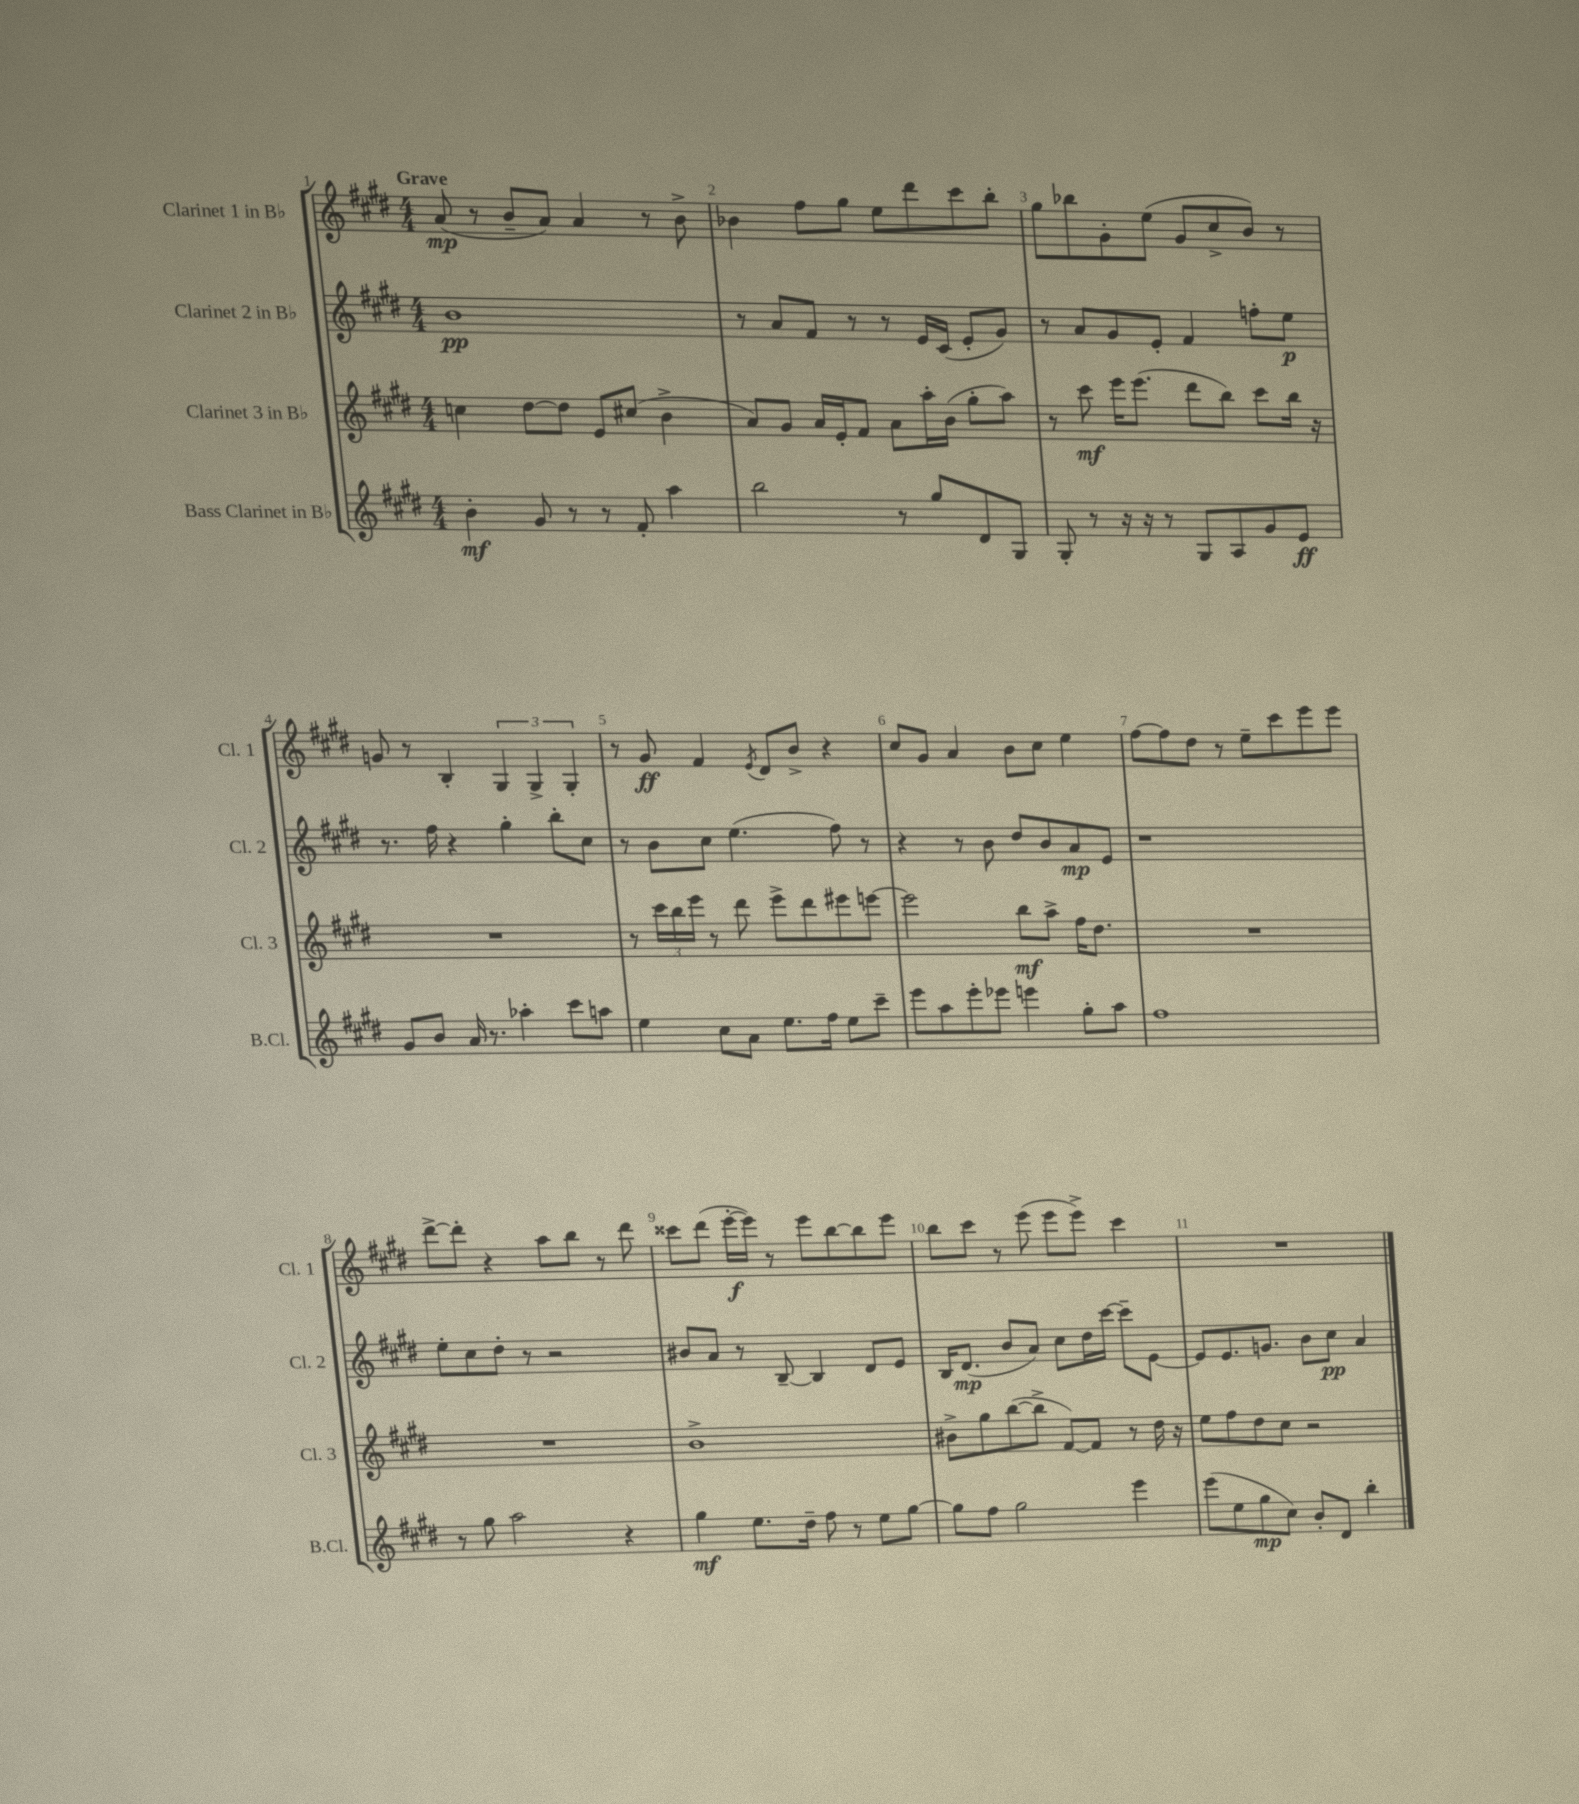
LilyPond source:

<<
\new StaffGroup <<
\new Staff = "s0" \with { instrumentName = "Clarinet 1 in Bb" shortInstrumentName = "Cl. 1" } {
    \clef treble \key e \major \numericTimeSignature \time 4/4 \tempo "Grave"
    a'8\mp( r8 b'8-- a'8) a'4 r8 b'8-> |
    bes'4 fis''8 gis''8 e''8 dis'''8 cis'''8 b''8-. |
    gis''8 bes''8 gis'8-. e''8( gis'8 cis''8-> b'8) r8 |
    g'8 r8 b4-. \tuplet 3/2 { gis4 gis4-> gis4-. } |
    r8 gis'8\ff fis'4 \acciaccatura { e'8 } dis'8 b'8-> r4 |
    cis''8 gis'8 a'4 b'8 cis''8 e''4 |
    fis''8~ fis''8 dis''8 r8 e''8-- cis'''8 e'''8 e'''8 |
    dis'''8~-> dis'''8-. r4 a''8 b''8 r8 dis'''8 |
    cisis'''8 dis'''8( e'''16~-.\f e'''16) r8 e'''8 b''8~ b''8 e'''8 |
    b''8 cis'''8 r8 e'''8( e'''8 e'''8->) cis'''4 |
    R1 \bar "|." |
}
\new Staff = "s1" \with { instrumentName = "Clarinet 2 in Bb" shortInstrumentName = "Cl. 2" } {
    \clef treble \key e \major \numericTimeSignature \time 4/4
    b'1\pp |
    r8 a'8 fis'8 r8 r8 e'16 cis'16( e'8-. gis'8) |
    r8 a'8 gis'8 e'8-. fis'4 f''8-. e''8\p |
    r8. fis''16 r4 gis''4-. b''8-. cis''8 |
    r8 b'8 cis''8 e''4.( fis''8) r8 |
    r4 r8 b'8 dis''8 b'8 a'8\mp e'8 |
    r1 |
    e''8-. cis''8 dis''8-. r8 r2 |
    bis'8 a'8 r8 b8~-- b4 dis'8 e'8 |
    b16 dis'8.\mp( b'8 a'8) cis''8 dis''16 cis'''16~ cis'''8-- e'8~ |
    e'8 e'8. g'8. b'8 cis''8\pp a'4 \bar "|." |
}
\new Staff = "s2" \with { instrumentName = "Clarinet 3 in Bb" shortInstrumentName = "Cl. 3" } {
    \clef treble \key e \major \numericTimeSignature \time 4/4
    c''4 dis''8~ dis''8 e'8 cis''8( b'4-> |
    a'8) gis'8 a'16 e'16-. fis'8 a'8 a''16-. b'16( gis''8-. a''8) |
    r8 cis'''8\mf e'''16 e'''8.( dis'''8 b''8) cis'''8 b''16 r16 |
    R1 |
    r8 \tuplet 3/2 { cis'''16 b''16 e'''16 } r8 dis'''8 e'''8-> dis'''8 eis'''8 e'''8~ |
    e'''2 b''8\mf a''8-> fis''16 dis''8. |
    R1 |
    R1 |
    b'1-> |
    bis'8-> gis''8 b''8~( b''8-> fis'8~) fis'8 r8 dis''16 r16 |
    e''8 fis''8 dis''8 cis''8 r2 \bar "|." |
}
\new Staff = "s3" \with { instrumentName = "Bass Clarinet in Bb" shortInstrumentName = "B.Cl." } {
    \clef treble \key e \major \numericTimeSignature \time 4/4
    b'4-.\mf gis'8 r8 r8 fis'8-. a''4 |
    b''2 r8 gis''8 dis'8 gis8 |
    gis8-. r8 r16 r16 r8 gis8 a8 gis'8 e'8\ff |
    gis'8 b'8 a'16 r8. aes''4-. cis'''8 a''8 |
    e''4 cis''8 a'8 e''8. fis''16 e''8 cis'''8-- |
    e'''8 a''8 e'''8-. ees'''8 e'''4 gis''8-. a''8 |
    fis''1 |
    r8 gis''8 a''2 r4 |
    gis''4\mf e''8. dis''16-- fis''8 r8 e''8 gis''8~ |
    gis''8 fis''8 gis''2 e'''4 |
    e'''8( e''8 gis''8\mp cis''8) b'8-. dis'8 b''4-. \bar "|." |
}
>>
>>
\layout { \context { \Score \override BarNumber.break-visibility = ##(#f #t #t) barNumberVisibility = #all-bar-numbers-visible } }
